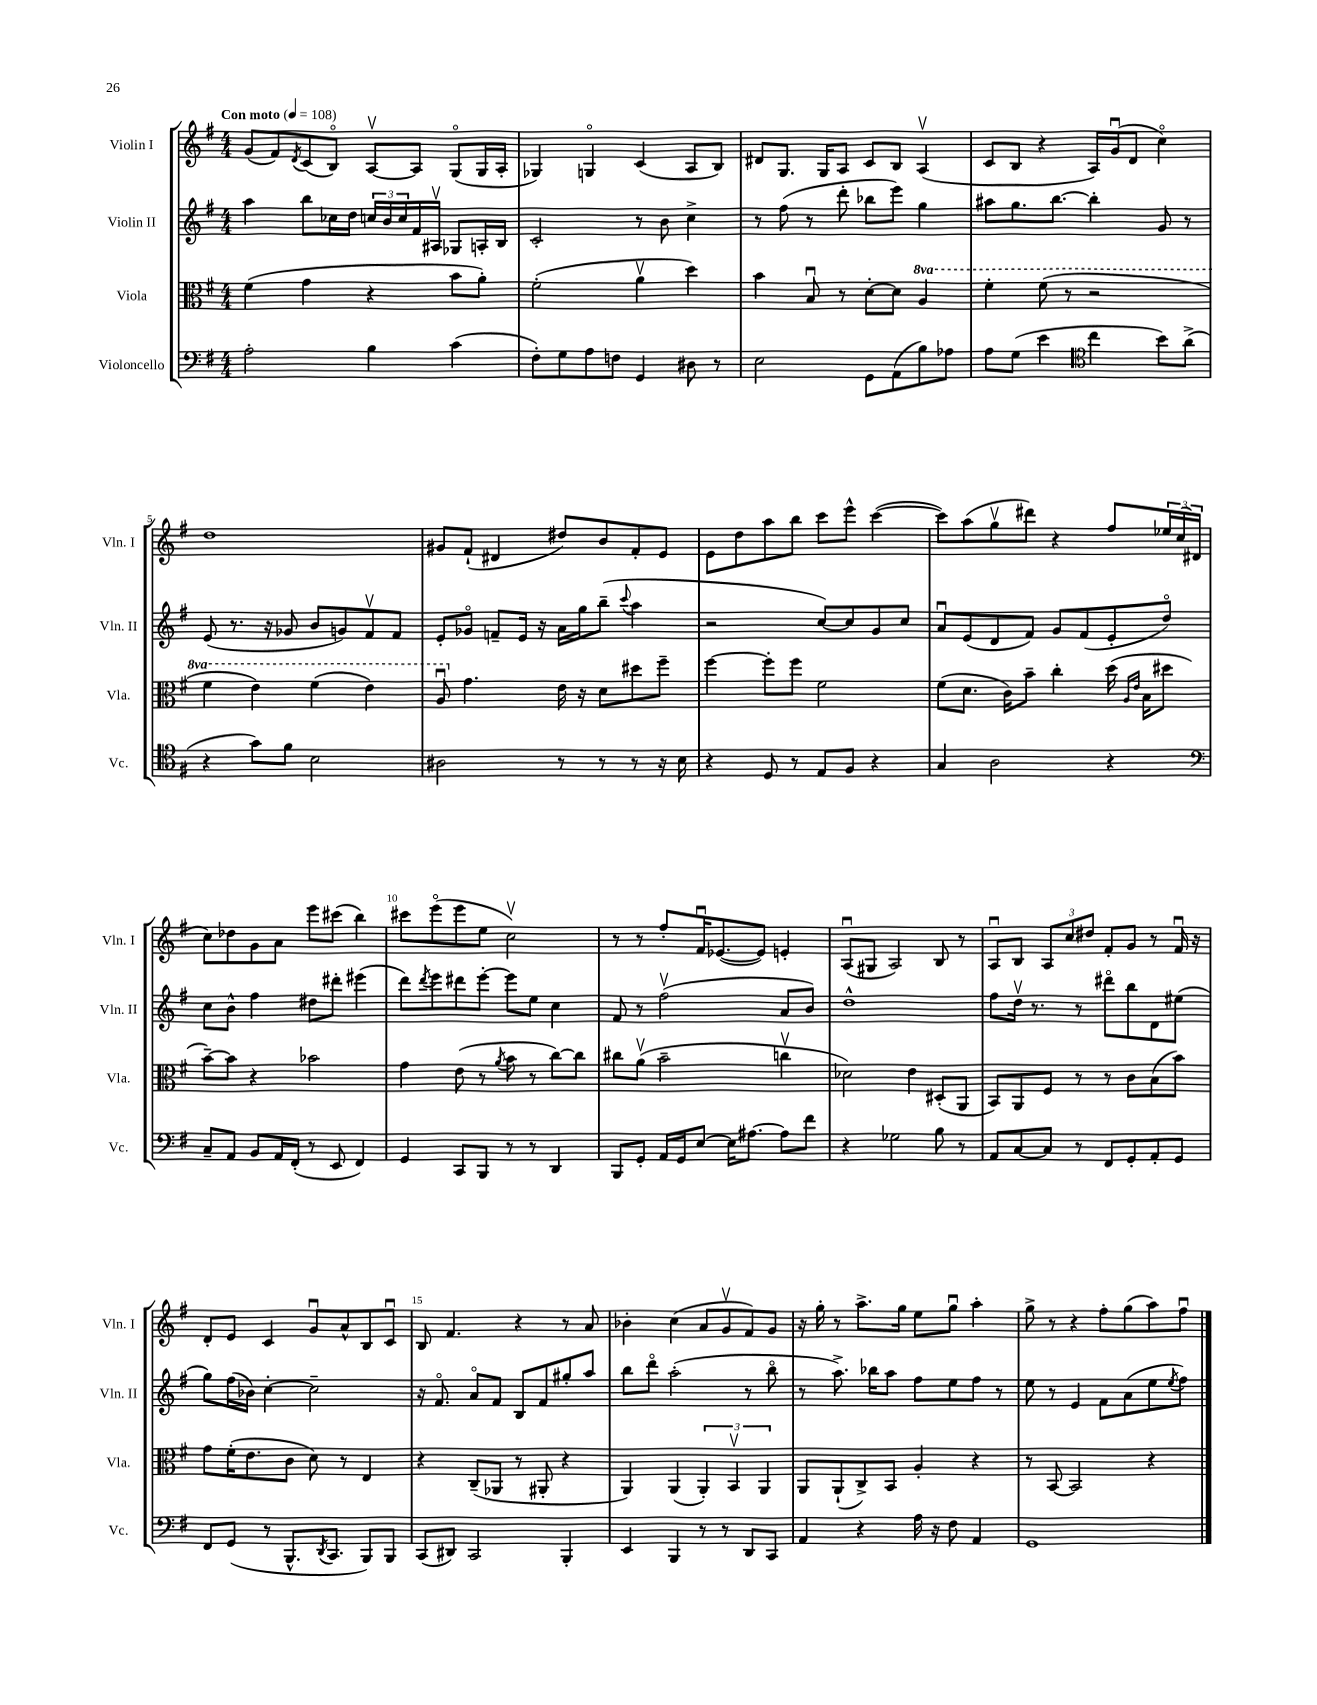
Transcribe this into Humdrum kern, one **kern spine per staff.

**kern	**kern	**kern	**kern
*staff4	*staff3	*staff2	*staff1
*clefF4	*clefC3	*clefG2	*clefG2
*k[f#]	*k[f#]	*k[f#]	*k[f#]
*M4/4	*M4/4	*M4/4	*M4/4
*MM108	*MM108	*MM108	*MM108
2A'	(4f#	4aa	(8g
.	.	.	8f#)
.	.	.	8qd
.	4g	8bb	(8c
.	.	16cc-	8Bo)
.	.	16dd	.
4B	4r	24cc	[8Av
.	.	24b	.
.	.	24cc	.
.	.	16f#	8A]
.	.	16A#v	.
(4c	8b	8G-	(8Go
.	8a')	16A'	16G
.	.	16B	16A'
=	=	=	=
8F#')	(2f#'	2c'	4G-)
8G	.	.	.
8A	.	.	4Go
8F	.	.	.
4GG	4av	8r	(4c
.	.	8b	.
8D#	4dd)	4cc^	8A
8r	.	.	8B)
=	=	=	=
2E	4b	8r	8d#
.	.	(8ff#	8.G
.	8Bu	8r	.
.	.	.	16G
.	8r	8ddd'	8A
8GG	[8d'	8bb-	8c
(8AA	8d]	8eee)	8B
8B)	4a	4gg	(4Av
8A-	.	.	.
=	=	=	=
8A	4ff#'	8aa#	8c
(8G	.	8.gg	8B
4e	(8ff#	.	4r
.	.	[8.bb	.
.	8r	.	.
*clefC4	*	*	*
4cc	2r	4bb']	16A)
.	.	.	(16gu
.	.	.	8d
8b)	.	8g	4cco)
(8a^	.	8r	.
=	=	=	=
4r	4ff#	(8e	1dd
.	.	8.r	.
8g)	4ee)	.	.
.	.	16r	.
8f#	.	8g-	.
2B	(4ff#	8b	.
.	.	8g)	.
.	4ee)	8f#v	.
.	.	8f#	.
=	=	=	=
2A#	8au	8e'	8g#
.	4.g	8g-o	(8f#`
.	.	8f~	4d#
.	.	16e	.
.	.	16r	.
8r	16e	16a	8dd#)
.	16r	16gg	.
8r	8d	(8bb~	8b
.	.	8qqccc	.
8r	8dd#	4aa	8f#'
16r	8ff#~	.	8e
16B	.	.	.
=	=	=	=
4r	[4ff#	2r	8e
.	.	.	8dd
8D	8ff#']	.	8aa
8r	8ff#	.	8bb
8E	2f#	[8cc)	8ccc
8F#	.	8cc]	8eee^^
4r	.	8g	([4ccc
.	.	8cc	.
=	=	=	=
4G	(8f#	8au	8ccc])
.	8.d	(8e	(8aa
2A	.	8d	8ggv
.	16c)	.	.
.	8b~	8f#)	8ddd#)
.	4cc'	8g	4r
.	.	(8f#	.
4r	(16dd	8e'	8ff#
.	16qqA	.	.
.	16qqe	.	.
.	16B	.	.
.	8dd#	8ddo)	24ee-
.	.	.	(24cc
.	.	.	24d#
=	=	=	=
*clefF4	*	*	*
8C~	[8b~)	8cc	8cc)
8AA	8b]	8b^^	8dd-
8BB	4r	4ff#	8g
16AA	.	.	8a
(16FF#'	.	.	.
8r	2b-	8dd#	8eee
8EE	.	8ddd#'	(8ccc#
4FF#)	.	(4eee#	4bb)
=	=	=	=
4GG	4g	8ddd)	8ccc#
.	.	8qddd	.
.	.	8eee	(8eeeo
8CC	(8e	8ddd#	8eee
8BBB	8r	[8eee'	8ee
.	8qa	.	.
8r	8b	8eee]	2ccv)
8r	8r	8ee	.
4DD	[8cc)	4cc	.
.	8cc]	.	.
=	=	=	=
8BBB	8cc#	8f#	8r
8GG'	(8av	8r	8r
16AA	2b~	(2ff#v	8ff#'
16GG	.	.	.
[8E	.	.	16f#u
.	.	.	([8.e-
16E]	.	.	.
[8.A#	.	.	.
.	.	.	8e-])
8A#]	4ccv	8a	4e'
8f#	.	8b)	.
=	=	=	=
4r	2d-)	1dd^^	(8Au
.	.	.	8G#
2G-	.	.	2A)
.	4e	.	.
8B	(8D#'	.	8B
8r	8AA	.	8r
=	=	=	=
8AA	8BB)	8ff#	8Au
[8C	8AA	16ddv	8B
.	.	8.r	.
8C]	8F#	.	12A
.	.	.	12cc
8r	8r	8r	.
.	.	.	12dd#
8FF#	8r	8ddd#o	8f#'
8GG'	8c	8bb	8g
8AA'	(8B	8d	8r
8GG	8b)	(8ee#	16f#u
.	.	.	16r
=	=	=	=
8FF#	8g	8gg)	8d'
(8GG	(16f#'	(16ff#	8e
.	8.e	16b-)	.
8r	.	[4cc'	4c
8.BBB^^	8c	.	.
.	8d)	2cc~]	8gu
8qDD	.	.	.
8.CC	.	.	.
.	8r	.	8a^^
8BBB)	4E	.	8B
8BBB	.	.	8cu
=	=	=	=
(8CC	4r	16r	8B
.	.	8.f#o	.
8DD#)	.	.	4.f#
2CC	(8C~	8ao	.
.	8AA-	8f#	.
.	8r	8B	4r
.	8AA#'	8f#	.
4BBB'	4r	8gg#'	8r
.	.	8aa	8a
=	=	=	=
4EE	4AA)	8bb	4b-'
.	.	8dddo	.
4BBB	(4AA	(2aa'	(4cc
8r	6AA')	.	8a
8r	.	.	8gv
.	6BBv	.	.
8DD	.	8r	8f#)
.	6AA	.	.
8CC	.	8bbo	8g
=	=	=	=
4AA	8AA	8r	16r
.	.	.	16gg'
.	(8AA`	8.aa^)	8r
4r	8C^)	.	8.aa^
.	.	16bb-	.
.	8BB	8aa	.
.	.	.	16gg
16A	4A'	8ff#	8ee
16r	.	.	.
8F#	.	8ee	8ggu
4AA	4r	8ff#	4aa'
.	.	8r	.
=	=	=	=
1GG	8r	8ee	8gg^
.	[8BB	8r	8r
.	2BB]	4e	4r
.	.	8f#	8ff#'
.	.	(8a	(8gg
.	4r	8ee	8aa)
.	.	8qee	.
.	.	8ff#)	8ff#u
==	==	==	==
*-	*-	*-	*-
